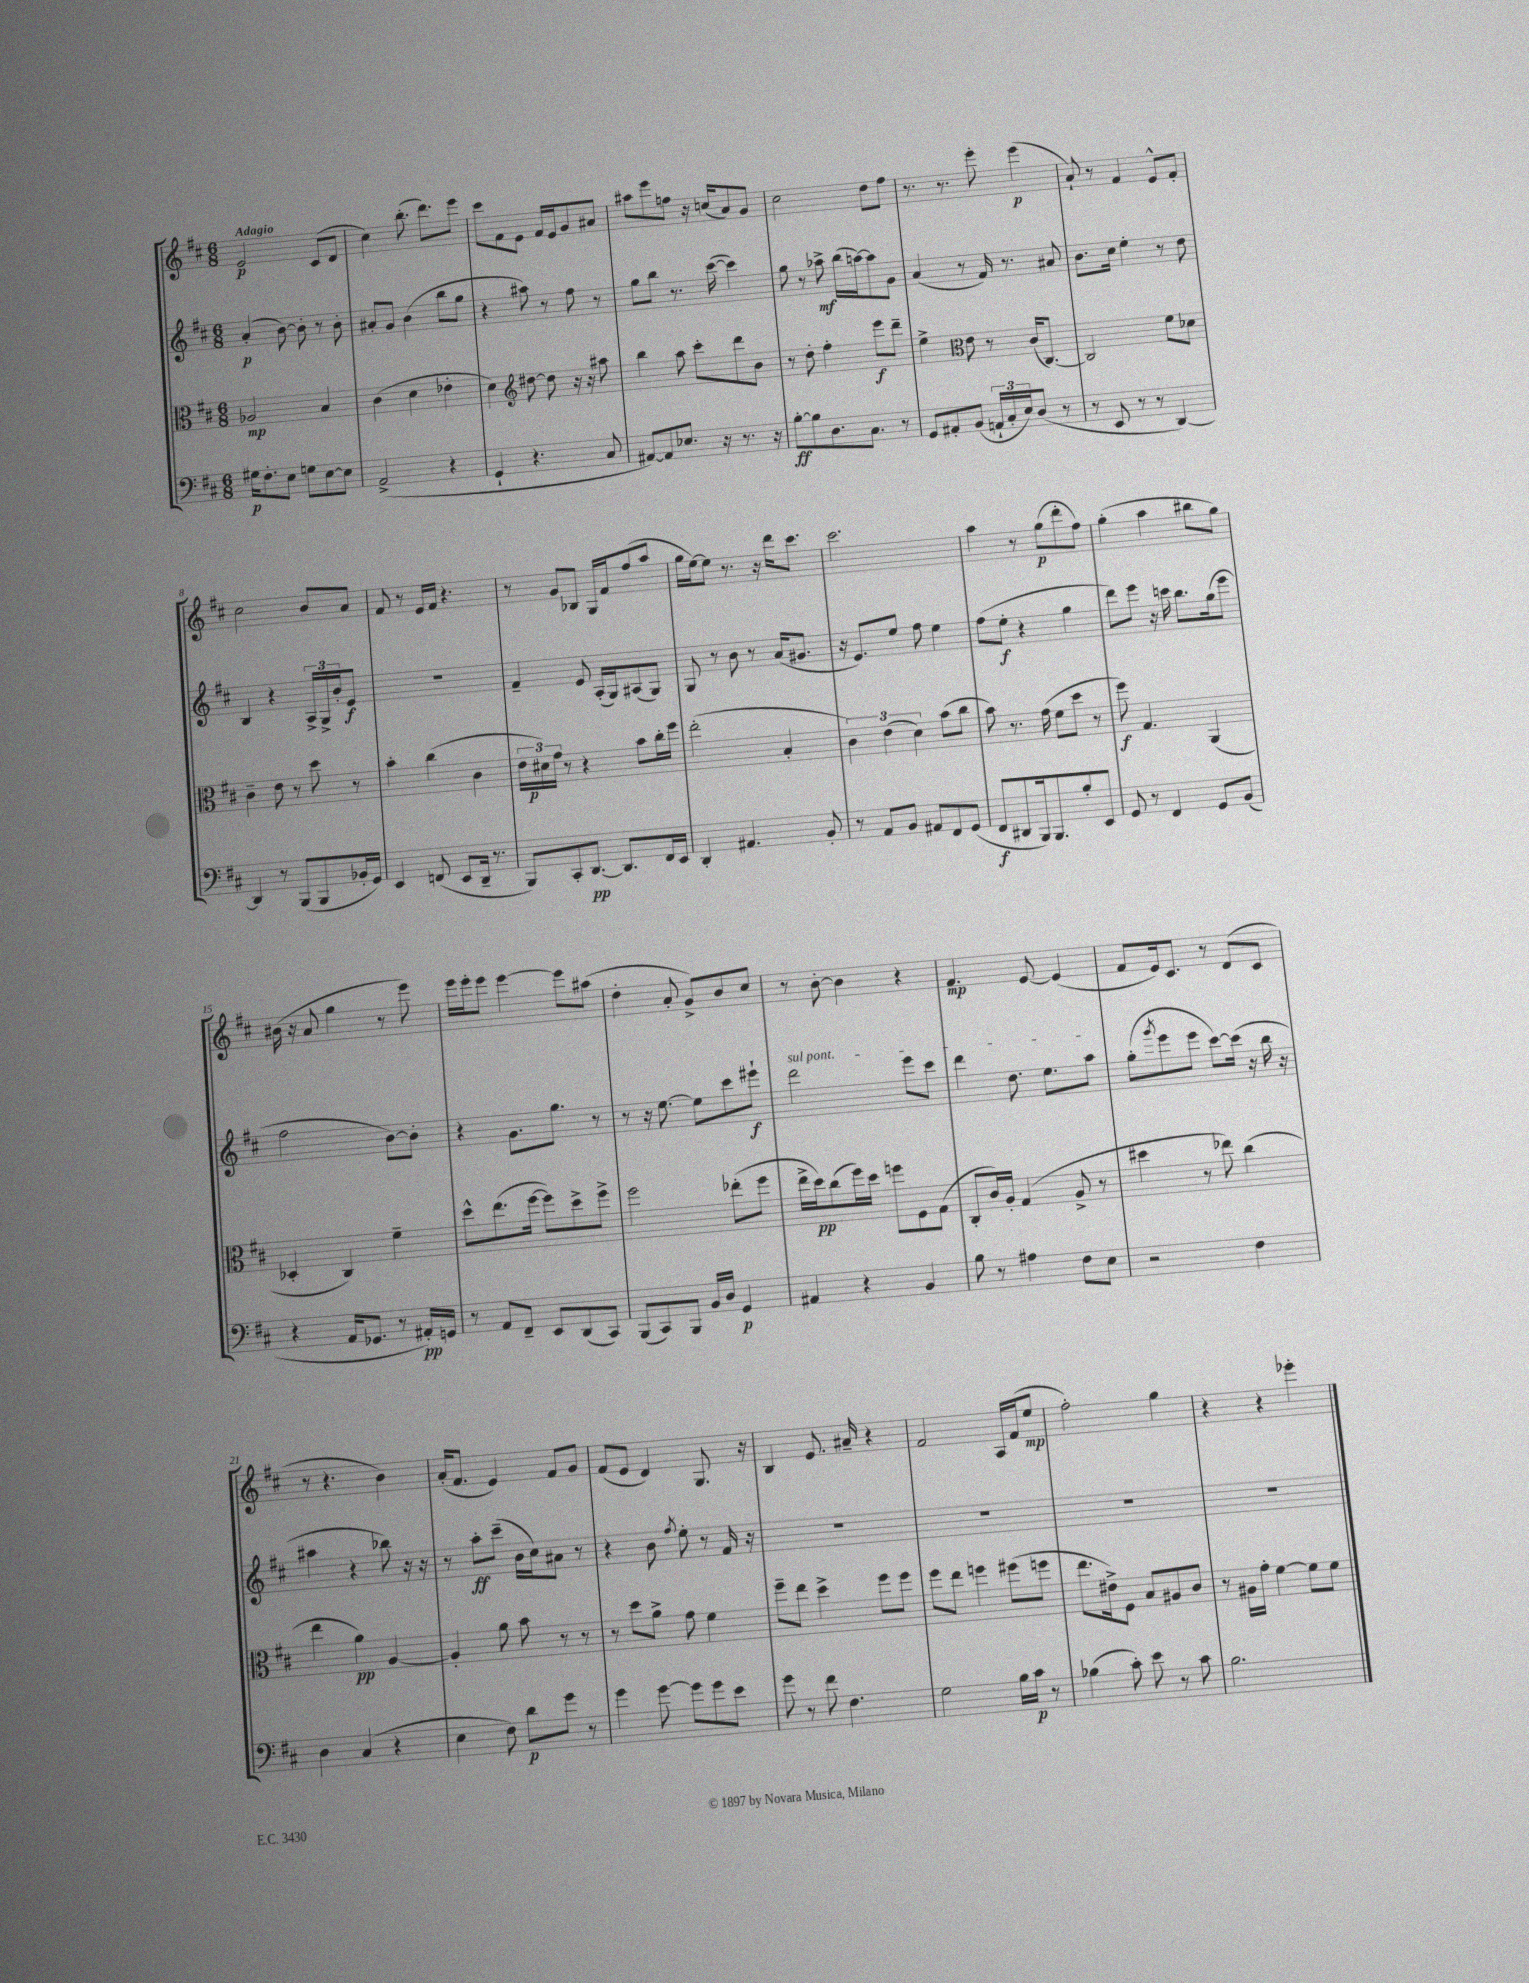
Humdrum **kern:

**kern	**dynam	**kern	**dynam	**kern	**dynam	**kern	**dynam
*part4	*part4	*part3	*part3	*part2	*part2	*part1	*part1
*staff4	*staff4	*staff3	*staff3	*staff2	*staff2	*staff1	*staff1
*clefF4	*	*clefC3	*	*clefG2	*	*clefG2	*
*k[f#c#]	*	*k[f#c#]	*	*k[f#c#]	*	*k[f#c#]	*
*M6/8	*	*M6/8	*	*M6/8	*	*M6/8	*
=1	=1	=1	=1	=1	=1	=1	=1
!	!	!	!	!	!	!LO:TX:a:B:t=Adagio	!
16G#X\KL	p	2A-X/	mp	(4a'/	p	2e/	p
8.F#'\	.	.	.	.	.	.	.
8E\J	.	.	.	[8b\)	.	.	.
8Gn\L	.	.	.	8b'\]	.	.	.
[8E\	.	4B/	.	8r	.	(8c#/L	.
8E\J]	.	.	.	8b'\	.	8d/J	.
=2	=2	=2	=2	=2	=2	=2	=2
(2AA^/	.	(4c#\	.	8a#X'/L	.	4cc#\)	.
.	.	.	.	8g/J	.	.	.
.	.	4d\	.	(4b\	.	(8.bb'\	.
.	.	.	.	.	.	8.ddd\L)	.
4r	.	4e-X'\	.	8bb\L	.	.	.
.	.	.	.	8gg\J	.	8eee\J	.
=3	=3	=3	=3	=3	=3	=3	=3
4GG`/	.	4d\)	.	4r	.	8ccc#\L	.
.	.	.	.	.	.	8f#\	.
*	*	*clefG2	*	*	*	*	*
4.r	.	[8dd#X\	.	8aa#X\)	.	8e\J	.
.	.	8dd#\]	.	8r	.	16f#/LL	.
.	.	.	.	.	.	16e/J	.
.	.	16r	.	8ff#\	.	8g/	.
.	.	16r	.	.	.	.	.
8C#/	.	8aa#X\	.	8r	.	8a#X/J	.
=4	=4	=4	=4	=4	=4	=4	=4
[8AA#X/L)	.	4bb\	.	8gg\L	.	8aa#X\L	.
8AA#/]	.	.	.	8bb\J	.	8eee\	.
8.E-X/J	.	8aa\	.	8.r	.	8ffn\J	.
.	.	8ccc#'\L	.	.	.	16r	.
16r	.	.	.	([16ccc#\	.	(16ccn/KL	.
8.r	.	8ddd\	.	4ccc#\])	.	8a/)	.
.	.	8b\J	.	.	.	8g/J	.
16r	.	.	.	.	.	.	.
=5	=5	=5	=5	=5	=5	=5	=5
[8B'\L	ff	8r	.	8gg\	.	2cc#\	.
8B\]	.	8dd'\	.	8r	.	.	.
8.D\	.	4ff#'\	.	8aa-X^\	mf	.	.
.	.	.	.	(16bb\LL	.	.	.
8.C#\J	.	.	.	[16aan\J)	.	.	.
.	.	8eee\L	f	8aa\]	.	8dd\L	.
8r	.	8ddd~\J	.	8g\J	.	8ff#\J	.
=6	=6	=6	=6	=6	=6	=6	=6
8GG/L	.	4ee^\	.	(4a/	.	8.r	.
8AA#X'/	.	.	.	.	.	.	.
.	.	.	.	.	.	8.r	.
*	*	*clefC3	*	*	*	*	*
(8BB/J	.	8e\	.	8r	.	.	.
24AAn`/LL	.	8r	.	16f#/)	.	8eee'\	.
24C#'/	.	.	.	.	.	.	.
.	.	.	.	8.r	.	.	.
24E/J)	.	.	.	.	.	.	.
(8D/J	.	(16c#/KL	.	.	.	(4eee\	p
.	.	[8.C#/J)	.	.	.	.	.
8r	.	.	.	8a#X/	.	.	.
=7	=7	=7	=7	=7	=7	=7	=7
8r	.	2C#/]	.	8.b\L	.	8a`/)	.
8EE/	.	.	.	.	.	8r	.
.	.	.	.	16cc#\Jk	.	.	.
8r	.	.	.	4ee'\	.	4f#/	.
8r	.	.	.	.	.	.	.
[4DD/)	.	8f#\L	.	8r	.	8e^^/L	.
.	.	8d-X\J	.	8dd\	.	8f#'/J	.
!!LO:LB:g=z
=8	=8	=8	=8	=8	=8	=8	=8
4DD/]	.	4c#~\	.	4B/	.	2cc#\	.
8r	.	8e\	.	4r	.	.	.
(8BBB/L	.	8r	.	.	.	.	.
8BBB/	.	8dd\	.	24A^/LL	.	8b/L	.
.	.	.	.	24G^/	.	.	.
.	.	.	.	24b'/J	.	.	.
16BB-X'/L	.	8r	.	8e/J	f	8a/J	.
16GG/JJ)	.	.	.	.	.	.	.
=9	=9	=9	=9	=9	=9	=9	=9
4EE/	.	4b'\	.	2.r	.	8f#/	.
.	.	.	.	.	.	8r	.
(8FFn/	.	(4cc#\	.	.	.	16e/LL	.
.	.	.	.	.	.	16f#/JJ	.
8EE/L	.	.	.	.	.	4.r	.
16DD~/Jk	.	4c#\	.	.	.	.	.
8.r	.	.	.	.	.	.	.
=10	=10	=10	=10	=10	=10	=10	=10
8BBB/L)	.	24e\LL	.	4f#~/	.	8r	.
.	.	24d#X\)	p	.	.	.	.
.	.	24g\JJ	.	.	.	.	.
8CC#'/	.	8r	.	.	.	8g/L	.
[8.DD/J	pp	4r	.	8e/	.	8B-X/J	.
.	.	.	.	(16A'/LL	.	16G/LL	.
8.DD/L]	.	.	.	16G/J)	.	16f#/J	.
.	.	8b\L	.	(8A#X/	.	(8ff#/	.
16FF#/L	.	16cc#'\L	.	8G/J)	.	8aa/J	.
16EE/JJ	.	16ff#\JJ	.	.	.	.	.
=11	=11	=11	=11	=11	=11	=11	=11
4DD'/	.	(2ee'\	.	8G/	.	16gg\LL	.
.	.	.	.	.	.	[16ee\J)	.
.	.	.	.	8r	.	8ee\J]	.
4.AA#X/	.	.	.	8b\	.	8.r	.
.	.	.	.	8r	.	.	.
.	.	.	.	.	.	16r	.
.	.	4B'/	.	(16a/KL	.	16ddd\KL	.
.	.	.	.	8.g#X/J	.	8.ccc#\J	.
8BB'/	.	.	.	.	.	.	.
=12	=12	=12	=12	=12	=12	=12	=12
8r	.	6c#\)	.	16r	.	2.ccc#\	.
.	.	.	.	8.e/L)	.	.	.
8AA/L	.	.	.	.	.	.	.
.	.	(6e\	.	.	.	.	.
8BB/J	.	.	.	8ee/J	.	.	.
.	.	6d\)	.	.	.	.	.
8AA#X/L	.	.	.	8ff#\	.	.	.
8FF#/	.	(8b\L	.	4ee\	.	.	.
(8GG/J	.	8cc#\J	.	.	.	.	.
=13	=13	=13	=13	=13	=13	=13	=13
8FF#/L	f	8b\)	.	(8ff#\L	.	4aa\	.
8DD#X/	.	8.r	.	8ee'\J	f	.	.
16BBB/k)	.	.	.	4r	.	8r	.
8.BBB/	.	(16g\	.	.	.	.	.
.	.	8f#\L	.	.	.	(8gg\L	p
8B'/	.	8dd\J	.	4gg\	.	8ddd'\	.
8EE/J	.	8r	.	.	.	8ff#\J)	.
=14	=14	=14	=14	=14	=14	=14	=14
8GG/	.	8ff#\)	f	8ddd\L)	.	(4gg'\	.
8r	.	4.G/	.	8eee\J	.	.	.
4FF#/	.	.	.	16r	.	4aa\	.
.	.	.	.	16cccn\	.	.	.
.	.	.	.	8.bb\L	.	.	.
8GG/L	.	(4AA/	.	.	.	8bb#X\L	.
.	.	.	.	(16gg\k	.	.	.
(8BB/J	.	.	.	8eee\J	.	8gg\J)	.
!!LO:LB:g=z
=15	=15	=15	=15	=15	=15	=15	=15
4r	.	4D-X'/	.	2ff#\	.	(16b#X\	.
.	.	.	.	.	.	16r	.
.	.	.	.	.	.	8a/	.
16AA/KL	.	4C#/)	.	.	.	4gg\	.
8.GG-X/J	.	.	.	.	.	.	.
8r	.	4f#~\	.	[8b\L)	.	8r	.
16AA#X'/LL)	pp	.	.	8b'\J]	.	8eee\)	.
16GGn/JJ	.	.	.	.	.	.	.
=16	=16	=16	=16	=16	=16	=16	=16
8r	.	8dd^^\L	.	4r	.	16eee\LL	.
.	.	.	.	.	.	16eee'\J	.
8AA/L	.	(8.ee\	.	.	.	8eee\J	.
8FF#~/J	.	.	.	8.g\L	.	[4eee\	.
.	.	[16ff#\Jk	.	.	.	.	.
8EE/L	.	8ff#\L])	.	.	.	.	.
.	.	.	.	8.gg\J	.	.	.
(8DD/	.	8dd^\	.	.	.	8eee\L]	.
8CC#/J)	.	8ff#^\J	.	8r	.	(8aa#X\J	.
=17	=17	=17	=17	=17	=17	=17	=17
(8BBB/L	.	2ff#\	.	8r	.	4dd'\	.
8CC#/)	.	.	.	16r	.	.	.
.	.	.	.	[8.ee\	.	.	.
8BBB/J	.	.	.	.	.	8a'/	.
16BB/LL	.	.	.	8ee\L]	.	8g^/L)	.
16D/JJ	.	.	.	.	.	.	.
4GG/	p	(8ee-X'\L	.	8ccc#\	.	8b/	.
.	.	8ff#\J	.	8eee#X`\J	f	8cc#/J	.
=18	=18	=18	=18	=18	=18	=18	=18
!	!	!	!	!LO:TX:a:i:t=sul pont.	!	!	!
4AA#X/	.	16ee^\LL	.	2ddd\	.	8r	.
.	.	16dd\J)	pp	.	.	.	.
.	.	(8cc#\	.	.	.	[8b'\	.
4r	.	16ff#\L)	.	.	.	4b\]	.
.	.	16dd\JJ	.	.	.	.	.
.	.	8ffn\L	.	.	.	.	.
4BB/	.	8F#\	.	8eee\L	.	4r	.
.	.	(8G\J	.	8ccc#\J	.	.	.
=19	=19	=19	=19	=19	=19	=19	=19
8B\	.	8C#'/L	.	4ddd\	.	4.f#/	mp
8r	.	16c#/L)	.	.	.	.	.
.	.	16A'/JJ	.	.	.	.	.
4A#X\	.	(4G/	.	8.dd\	.	.	.
.	.	.	.	.	.	[8e/	.
.	.	.	.	8.ee\L	.	.	.
8F#\L	.	8A^/	.	.	.	(4e/]	.
8E\J	.	8r	.	8aa\J	.	.	.
=20	=20	=20	=20	=20	=20	=20	=20
2r	.	4dd#X\	.	(8gg'\L	.	8f#/L	.
.	.	.	.	8qggg/	.	.	.
.	.	.	.	8eee\	.	16e/k)	.
.	.	.	.	.	.	8.c#/J	.
.	.	8r	.	8eee\J	.	.	.
.	.	8ee-X\)	.	[8ccc#\L)	.	8r	.
4F#\	.	(4cc#\	.	(16ccc#\Jk]	.	(8d/L	.
.	.	.	.	16r	.	.	.
.	.	.	.	16bb\	.	8c#/J	.
.	.	.	.	16r	.	.	.
!!LO:LB:g=z
=21	=21	=21	=21	=21	=21	=21	=21
4D\	.	4ee\	.	4aa#X\	.	8r	.
.	.	.	.	.	.	4.r	.
(4C#/	.	4a\)	pp	4r	.	.	.
4r	.	[4A/	.	8bb-X\)	.	4b\)	.
.	.	.	.	16r	.	.	.
.	.	.	.	16r	.	.	.
=22	=22	=22	=22	=22	=22	=22	=22
4E\	.	4A'/]	.	8r	.	(16a'/KL	.
.	.	.	.	.	.	8.f#/J	.
.	.	.	.	8aa'\L	ff	.	.
8F#\)	.	8a\	.	(8ccc#~\J	.	4e/)	.
8d\L	p	8b\	.	16b\LL	.	.	.
.	.	.	.	16cc#\J)	.	.	.
8g\J	.	8r	.	8a#X\J	.	8f#/L	.
8r	.	8r	.	8r	.	8g/J	.
=23	=23	=23	=23	=23	=23	=23	=23
4g\	.	8r	.	4r	.	(8f#/L	.
.	.	8dd\L	.	.	.	8e/J	.
[8g\	.	8a^\J	.	8b\	.	4d/)	.
.	.	.	.	8qff#/	.	.	.
8g\L]	.	8g\	.	8ee'\	.	.	.
8g\	.	4f#\	.	8r	.	8.G/	.
8e\J	.	.	.	16f#/	.	.	.
.	.	.	.	16r	.	16r	.
=24	=24	=24	=24	=24	=24	=24	=24
8g\	.	8ff#~\L	.	2.r	.	4B/	.
8r	.	8ee\J	.	.	.	.	.
8f#\	.	4dd^\	.	.	.	8.e/	.
4.F#\	.	.	.	.	.	.	.
.	.	.	.	.	.	16a#X~/	.
.	.	8ff#\L	.	.	.	4r	.
.	.	8ff#\J	.	.	.	.	.
=25	=25	=25	=25	=25	=25	=25	=25
2G\	.	8ff#\L	.	2.r	.	2f#/	.
.	.	8ee\J	.	.	.	.	.
.	.	4ffn\	.	.	.	.	.
16B\LL	.	(8ff#X\L	.	.	.	16A/LL	.
16c#\JJ	p	.	.	.	.	(16f#/J	.
8r	.	8ffn\J	.	.	.	8ee/J	mp
=26	=26	=26	=26	=26	=26	=26	=26
(4B-X\	.	8.ee\L	.	2.r	.	2ff#'\)	.
.	.	16e#X^\k)	.	.	.	.	.
8c#'\)	.	8F#\J	.	.	.	.	.
8e\	.	8B/L	.	.	.	.	.
8r	.	8A#X/	.	.	.	4gg\	.
8c#\	.	8c#/J	.	.	.	.	.
=27	=27	=27	=27	=27	=27	=27	=27
2.B\	.	8r	.	2.r	.	4r	.
.	.	16A#X\LL	.	.	.	.	.
.	.	16g'\JJ	.	.	.	.	.
.	.	[4f#\	.	.	.	4r	.
.	.	8f#\L]	.	.	.	4eee-X'\	.
.	.	8f#\J	.	.	.	.	.
==	==	==	==	==	==	==	==
*-	*-	*-	*-	*-	*-	*-	*-
